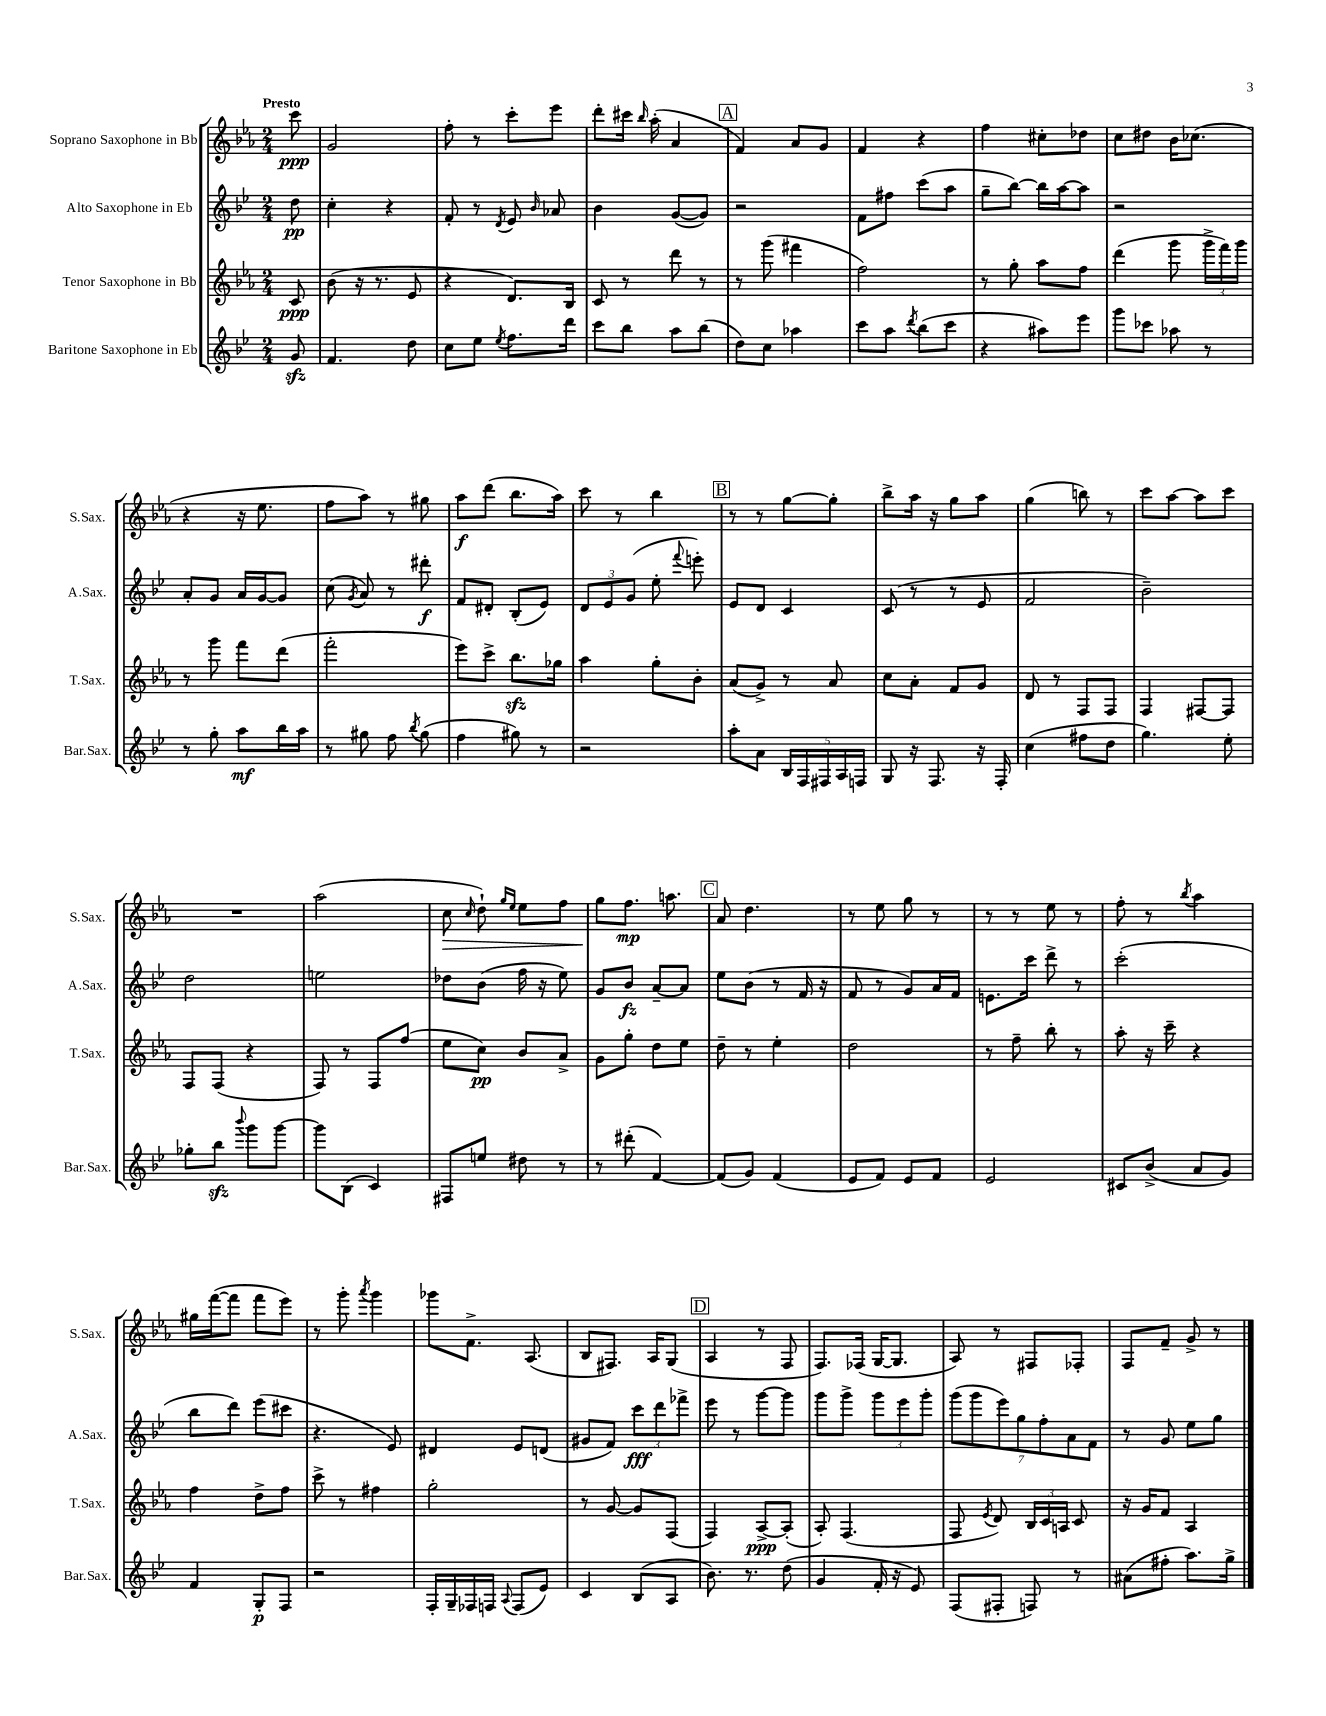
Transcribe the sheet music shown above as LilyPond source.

<<
\new StaffGroup <<
\new Staff = "s0" \with { instrumentName = "Soprano Saxophone in Bb" shortInstrumentName = "S.Sax." } {
    \clef treble \key ees \major \numericTimeSignature \time 2/4 \partial 8 \tempo "Presto"
    \autoBeamOff c'''8\ppp |
    g'2 |
    f''8-. r8 c'''8[-. ees'''8] |
    d'''8[-. cis'''16] \grace { bes''16 } aes''16-.( aes'4 |
    \mark \markup { \box "A" } f'4) aes'8[ g'8] |
    f'4 r4 |
    f''4 cis''8[-. des''8] |
    c''8[ dis''8] bes'16[ ces''8.]( |
    r4 r16 ees''8. |
    f''8[ aes''8]) r8 gis''8 |
    aes''8[\f d'''8]( bes''8.[ aes''16]) |
    c'''8 r8 bes''4 |
    \mark \markup { \box "B" } r8 r8 g''8[~ g''8]-. |
    bes''8[-> aes''16] r16 g''8[ aes''8] |
    g''4( b''8) r8 |
    c'''8[ aes''8]~ aes''8[ c'''8] |
    R2 |
    aes''2( |
    c''8\> \grace { c''16 } d''8-!) \grace { g''16[ ees''16] } ees''8[ f''8] |
    g''8[\! f''8.]\mp a''8. |
    \mark \markup { \box "C" } aes'8 d''4. |
    r8 ees''8 g''8 r8 |
    r8 r8 ees''8 r8 |
    f''8-. r8 \acciaccatura { bes''8 } aes''4 |
    gis''16[ f'''16~( f'''8] f'''8[ ees'''8]) |
    r8 g'''8-. \acciaccatura { aes'''8 } g'''4 |
    ges'''8[ f'8.]-> aes8.( |
    bes8[ fis8.]) aes16[ g8]( |
    \mark \markup { \box "D" } aes4 r8 f8 |
    f8.[) fes16]( g16[~ g8.] |
    aes8) r8 fis8[ fes8]-. |
    f8[ f'8]-- g'8-> r8 \bar "|." |
}
\new Staff = "s1" \with { instrumentName = "Alto Saxophone in Eb" shortInstrumentName = "A.Sax." } {
    \clef treble \key bes \major \numericTimeSignature \time 2/4 \partial 8
    \autoBeamOff d''8\pp |
    c''4-. r4 |
    f'8-. r8 \acciaccatura { d'8 } ees'8 \grace { bes'16 } aes'8 |
    bes'4 g'8[~( g'8]) |
    \mark \markup { \box "A" } r2 |
    f'8[ fis''8] c'''8[( a''8] |
    g''8[-- bes''8]~) bes''16[ a''16~ a''8] |
    r2 |
    a'8[-. g'8] a'16[ g'16~ g'8] |
    c''8( \acciaccatura { g'8 } a'8) r8 dis'''8-.\f |
    f'8[ dis'8]-. bes8[-.( ees'8]) |
    \tuplet 3/2 { d'8[ ees'8 g'8]( } ees''8-. \appoggiatura { f'''8 } e'''8-.) |
    \mark \markup { \box "B" } ees'8[ d'8] c'4 |
    c'8( r8 r8 ees'8 |
    f'2 |
    bes'2--) |
    d''2 |
    e''2 |
    des''8[ bes'8]( f''16 r16 ees''8) |
    g'8[ bes'8]\fz a'8[~-- a'8] |
    \mark \markup { \box "C" } ees''8[ bes'8]( r8 f'16 r16 |
    f'8 r8 g'8[) a'16 f'16] |
    e'8.[ c'''16] d'''8-> r8 |
    c'''2-.( |
    bes''8[ d'''8]) ees'''8[( cis'''8] |
    r4. ees'8) |
    dis'4 ees'8[ d'8]( |
    gis'8[ f'8]) \tuplet 3/2 { c'''8[\fff d'''8 fes'''8]-> } |
    \mark \markup { \box "D" } ees'''8 r8 g'''8[~ g'''8] |
    g'''8[ g'''8]-> \tuplet 3/2 { g'''8[ ees'''8 g'''8]-. } |
    \tuplet 7/4 { g'''8[( g'''8 ees'''8) g''8 f''8-. a'8 f'8] } |
    r8 g'8 ees''8[ g''8] \bar "|." |
}
\new Staff = "s2" \with { instrumentName = "Tenor Saxophone in Bb" shortInstrumentName = "T.Sax." } {
    \clef treble \key ees \major \numericTimeSignature \time 2/4 \partial 8
    \autoBeamOff c'8\ppp |
    bes'8( r16 r8. ees'8 |
    r4 d'8.[) bes16] |
    c'8 r8 d'''8 r8 |
    \mark \markup { \box "A" } r8 g'''8( fis'''4 |
    f''2) |
    r8 g''8-. aes''8[ f''8] |
    d'''4( g'''8 \tuplet 3/2 { g'''16[-> f'''16) g'''16] } |
    r8 g'''8 f'''8[ d'''8]( |
    f'''2-. |
    ees'''8[) c'''8]-> bes''8.[\sfz ges''16] |
    aes''4 g''8[-. bes'8]-. |
    \mark \markup { \box "B" } aes'8[( g'8]->) r8 aes'8 |
    c''8[ aes'8]-. f'8[ g'8] |
    d'8 r8 f8[ f8] |
    f4 fis8[~ fis8] |
    f8[ f8]( r4 |
    f8) r8 f8[ f''8]( |
    ees''8[ c''8]\pp) bes'8[ aes'8]-> |
    g'8[ g''8]-. d''8[ ees''8] |
    \mark \markup { \box "C" } d''8-- r8 ees''4-. |
    d''2 |
    r8 f''8-- bes''8-. r8 |
    aes''8-. r16 c'''16-- r4 |
    f''4 d''8[-> f''8] |
    c'''8-> r8 fis''4 |
    g''2-. |
    r8 g'8~ g'8[ f8]( |
    \mark \markup { \box "D" } f4) aes8[~->\ppp aes8]-.( |
    aes8-.) f4.( |
    f8 \acciaccatura { ees'8 } d'8) \tuplet 3/2 { bes16[ c'16 a16] } c'8 |
    r16 g'16[ f'8] aes4 \bar "|." |
}
\new Staff = "s3" \with { instrumentName = "Baritone Saxophone in Eb" shortInstrumentName = "Bar.Sax." } {
    \clef treble \key bes \major \numericTimeSignature \time 2/4 \partial 8
    \autoBeamOff g'8\sfz |
    f'4. d''8 |
    c''8[ ees''8] \acciaccatura { ees''8 } f''8.[ d'''16] |
    c'''8[ bes''8] a''8[ bes''8]( |
    \mark \markup { \box "A" } d''8[) c''8] aes''4 |
    c'''8[ a''8] \acciaccatura { d'''8 } bes''8[( c'''8] |
    r4 ais''8[) ees'''8] |
    g'''8[ ces'''8] aes''8 r8 |
    r8 g''8-. a''8[\mf bes''16 a''16] |
    r8 gis''8 f''8 \acciaccatura { bes''8 } gis''8( |
    f''4 gis''8) r8 |
    r2 |
    \mark \markup { \box "B" } a''8[-. a'8] \tuplet 5/4 { bes16[ f16 fis16 a16 f16] } |
    g8 r16 f8. r16 f16-. |
    c''4( fis''8[ d''8] |
    g''4.) ees''8-. |
    ges''8[-. bes''8]\sfz \appoggiatura { bes'''8 } g'''8[ g'''8]~ |
    g'''8[ bes8]( c'4) |
    fis8[ e''8] dis''8 r8 |
    r8 dis'''8-.( f'4~) |
    \mark \markup { \box "C" } f'8[( g'8]) f'4( |
    ees'8[ f'8]) ees'8[ f'8] |
    ees'2 |
    cis'8[ bes'8]->( a'8[ g'8]) |
    f'4 g8[-.\p f8] |
    r2 |
    f16[-. g16-- fes16 f16] \appoggiatura { a8 } f8[( ees'8]) |
    c'4 bes8[( a8] |
    \mark \markup { \box "D" } bes'8.) r8. d''8( |
    g'4 f'16-. r16 ees'8) |
    f8[( fis8]-. f8) r8 |
    ais'8[( fis''8]-. a''8.[) g''16]-> \bar "|." |
}
>>
>>
\layout { \context { \Score \remove "Bar_number_engraver" } }
